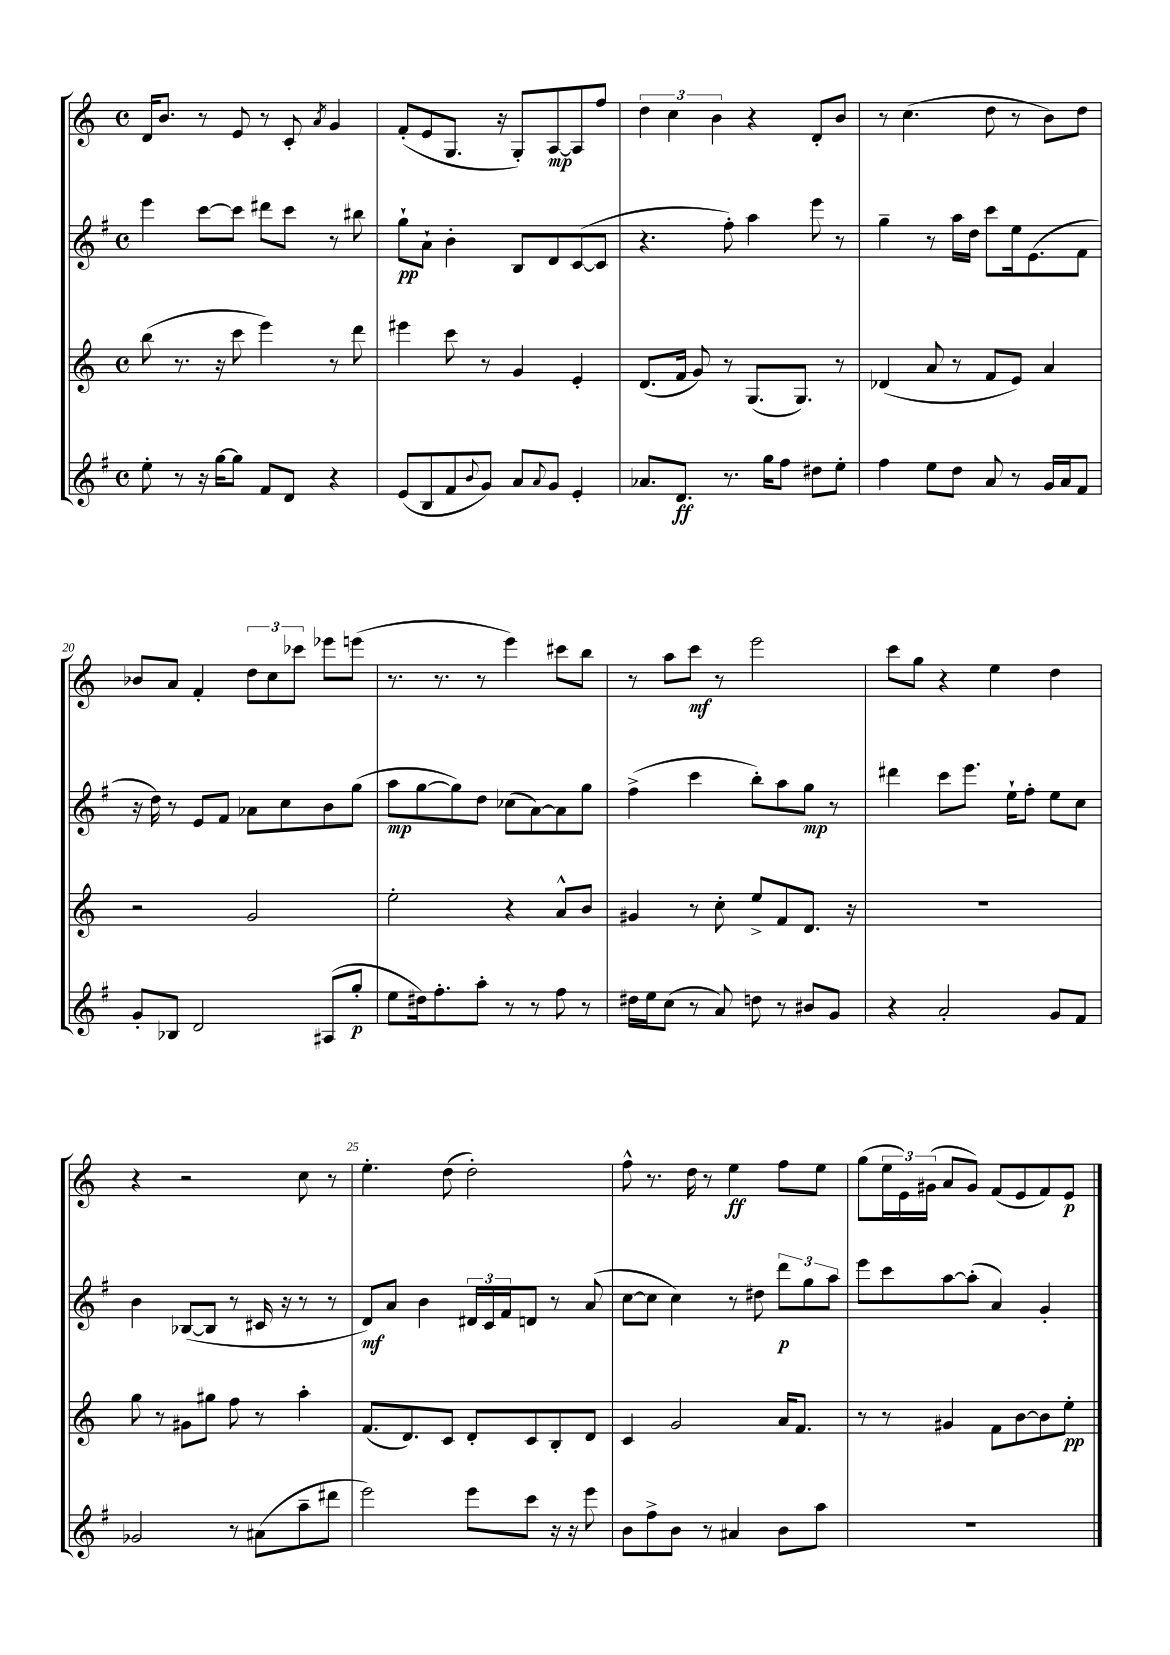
<<
\new StaffGroup <<
\new Staff = "s0" {
    \clef treble \key c \major \defaultTimeSignature \time 4/4
    d'16 b'8. r8 e'8 r8 c'8-. \acciaccatura { a'8 } g'4 |
    f'8-.( e'8 g8. r16 g8-.) a8~\mp a8 f''8 |
    \tuplet 3/2 { d''4 c''4 b'4 } r4 d'8-. b'8 |
    r8 c''4.( d''8 r8 b'8) d''8 |
    bes'8 a'8 f'4-. \tuplet 3/2 { d''8 c''8 ces'''8 } ees'''8 e'''8( |
    r8. r8. r8 e'''4) cis'''8 b''8 |
    r8 a''8 c'''8\mf r8 e'''2 |
    c'''8 g''8 r4 e''4 d''4 |
    r4 r2 c''8 r8 |
    e''4.-. d''8( d''2-.) |
    f''8-^ r8. d''16 r8 e''4\ff f''8 e''8 |
    g''8( \tuplet 3/2 { e''16 e'16) gis'16( } a'8 gis'8) f'8( e'8 f'8) e'8\p \bar "|." |
}
\new Staff = "s1" {
    \clef treble \key g \major \defaultTimeSignature \time 4/4
    e'''4 c'''8~ c'''8 dis'''8 c'''8 r8 bis''8 |
    g''8-!\pp a'8-! b'4-. b8 d'8 c'8~( c'8 |
    r4. fis''8-.) a''4 e'''8 r8 |
    g''4-- r8 a''16 d''16 c'''8 e''16 e'8.( fis'8 |
    r16 d''16) r8 e'8 fis'8 aes'8 c''8 b'8 g''8( |
    a''8\mp g''8~ g''8) d''8 ces''8( a'8~) a'8 g''8 |
    fis''4->( c'''4 b''8-.) a''8 g''8\mp r8 |
    dis'''4 c'''8 e'''8. e''16-! fis''8-. e''8 c''8 |
    b'4 bes8~( bes8 r8 cis'16 r16 r8 r8 |
    d'8\mf) a'8 b'4 \tuplet 3/2 { dis'16 c'16 fis'16 } d'8 r8 a'8( |
    c''8~ c''8 c''4) r8 dis''8 \tuplet 3/2 { d'''8\p g''8 a''8 } |
    e'''8 c'''8 a''8~ a''8-.( a'4) g'4-. \bar "|." |
}
\new Staff = "s2" {
    \clef treble \key c \major \defaultTimeSignature \time 4/4
    b''8( r8. r16 c'''8 e'''4) r8 d'''8 |
    eis'''4 c'''8 r8 g'4 e'4-. |
    d'8.( f'16 g'8) r8 g8.( g8.) r8 |
    des'4( a'8 r8 f'8 e'8) a'4 |
    r2 g'2 |
    e''2-. r4 a'8-^ b'8 |
    gis'4 r8 c''8-. e''8-> f'8 d'8. r16 |
    R1 |
    g''8 r8 gis'8 gis''8 f''8 r8 a''4-. |
    f'8.( d'8.) c'8 d'8-. c'8 b8-. d'8 |
    c'4 g'2 a'16 f'8. |
    r8 r8 gis'4 f'8 b'8~ b'8 e''8-.\pp \bar "|." |
}
\new Staff = "s3" {
    \clef treble \key g \major \defaultTimeSignature \time 4/4
    e''8-. r8 r16 g''16~ g''8 fis'8 d'8 r4 |
    e'8( b8 fis'8 \appoggiatura { b'8 } g'8) a'8 \appoggiatura { a'8 } g'8 e'4-. |
    aes'8. d'8.\ff r8. g''16 fis''8 dis''8 e''8-. |
    fis''4 e''8 d''8 a'8 r8 g'16 a'16 fis'8 |
    g'8-. bes8 d'2 ais8( g''8-.\p |
    e''8 dis''16) fis''8.-. a''8-. r8 r8 fis''8 r8 |
    dis''16 e''16 c''8( r8 a'8) d''8 r8 bis'8 g'8 |
    r4 a'2-. g'8 fis'8 |
    ges'2 r8 ais'8( a''8-- dis'''8 |
    e'''2) e'''8 c'''8 r16 r16 e'''8 |
    b'8 fis''8-> b'8 r8 ais'4 b'8 a''8 |
    R1 \bar "|." |
}
>>
>>
\layout { \context { \Score currentBarNumber = #16 \override BarNumber.break-visibility = ##(#f #t #t) barNumberVisibility = #(every-nth-bar-number-visible 5) } }
